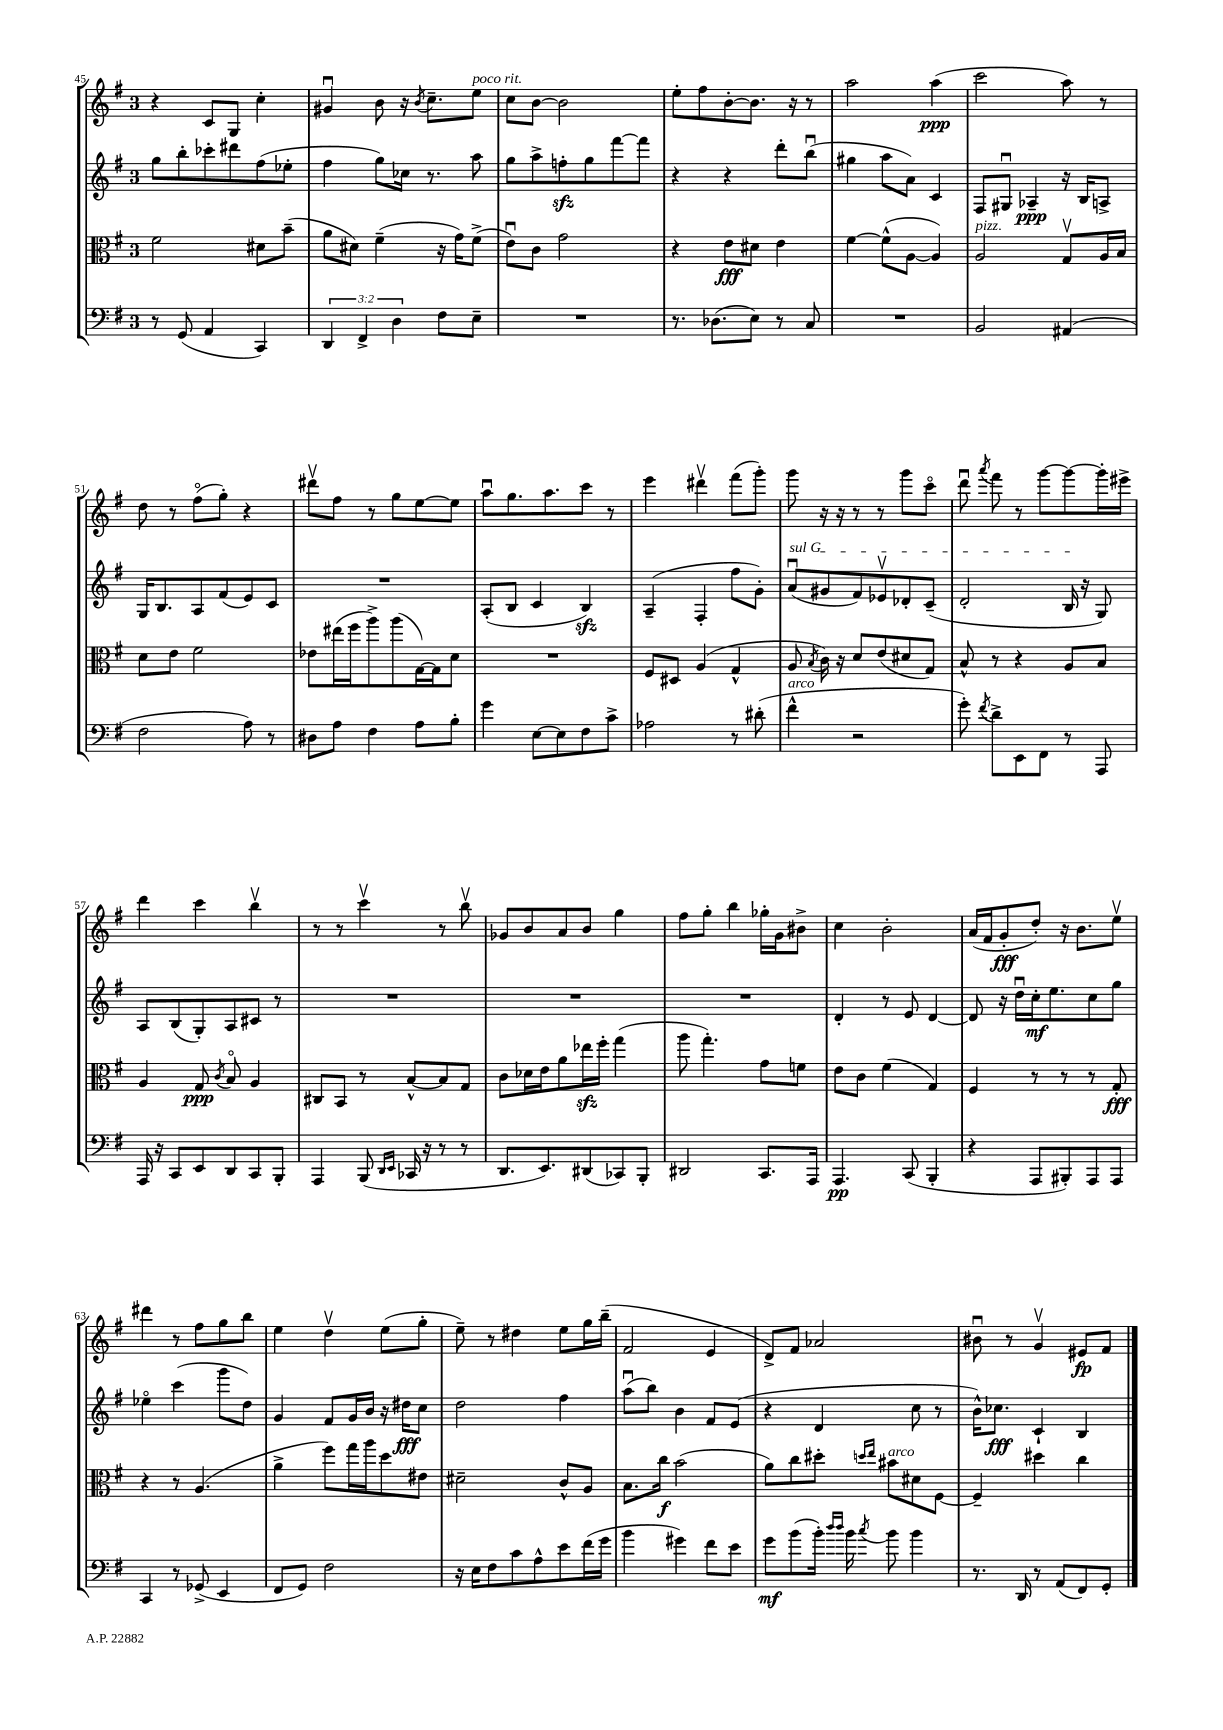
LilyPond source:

<<
\new StaffGroup <<
\new Staff = "s0" {
    \clef treble \key g \major \once \override Staff.TimeSignature.style = #'single-digit \time 3/4
    \autoBeamOff r4 c'8[ g8] c''4-. |
    gis'4\downbow b'8 r16 \acciaccatura { b'8 } c''8.[-- e''8]^\markup { \italic "poco rit." } |
    c''8[ b'8]~ b'2 |
    e''8[-. fis''8 b'8~-. b'8.] r16 r8 |
    a''2 a''4\ppp( |
    c'''2 a''8) r8 |
    d''8 r8 fis''8[\flageolet( g''8]-.) r4 |
    dis'''8[\upbow fis''8] r8 g''8[ e''8~ e''8] |
    a''8[\downbow g''8. a''8. c'''8] r8 |
    e'''4 dis'''4\upbow fis'''8[( g'''8]-.) |
    g'''8 r16 r16 r8 r8 g'''8[ c'''8]\flageolet |
    d'''8\downbow \acciaccatura { a'''8 } fis'''8 r8 g'''8[~ g'''8~ g'''16-. eis'''16]-> |
    d'''4 c'''4 b''4\upbow |
    r8 r8 c'''4\upbow r8 b''8\upbow |
    ges'8[ b'8 a'8 b'8] g''4 |
    fis''8[ g''8]-. b''4 ges''16[-. g'16 bis'8]-> |
    c''4 b'2-. |
    a'16[( fis'16 g'8-.\fff d''8]-.) r16 b'8.[ e''8]\upbow |
    dis'''4 r8 fis''8[ g''8 b''8] |
    e''4 d''4\upbow e''8[( g''8]-. |
    e''8--) r8 dis''4 e''8[ g''16 b''16]--( |
    fis'2 e'4 |
    d'8[->) fis'8] aes'2 |
    bis'8\downbow r8 g'4\upbow eis'8[\fp fis'8] \bar "|." |
}
\new Staff = "s1" {
    \clef treble \key g \major \once \override Staff.TimeSignature.style = #'single-digit \time 3/4
    \autoBeamOff g''8[ b''8-. ces'''8-. dis'''8 fis''8( ees''8]-. |
    fis''4 g''8[) ces''16] r8. a''8 |
    g''8[ a''8-> f''8-.\sfz g''8 fis'''8~ fis'''8] |
    r4 r4 d'''8[-. b''8]\downbow( |
    gis''4 a''8[ a'8]) c'4 |
    fis8[ gis8]\downbow aes4--\ppp r16 b16[ a8]-> |
    g16[ b8. a8 fis'8( e'8) c'8] |
    R2. |
    a8[-.( b8] c'4 b4\sfz) |
    a4--( fis4-. fis''8[ g'8]-.) |
    \once \override TextSpanner.bound-details.left.text = \markup { \italic "sul G" } a'8[\downbow\startTextSpan( gis'8 fis'8) ees'8\upbow des'8-. c'8]--( |
    d'2-. b16\stopTextSpan r16 g8) |
    a8[ b8( g8-.) a8 cis'8] r8 |
    R2. |
    R2. |
    R2. |
    d'4-. r8 e'8 d'4~ |
    d'8 r16 d''16[\downbow c''16-.\mf e''8. c''8 g''8] |
    ees''4\flageolet c'''4( g'''8[ d''8]) |
    g'4 fis'8[ g'16 b'16] r16 dis''16[\fff c''8] |
    d''2 fis''4 |
    a''8[\downbow( b''8]) b'4 fis'8[ e'8]( |
    r4 d'4 c''8 r8 |
    b'16[-^) ces''8.]\fff c'4-! b4 \bar "|." |
}
\new Staff = "s2" {
    \clef alto \key g \major \once \override Staff.TimeSignature.style = #'single-digit \time 3/4
    \autoBeamOff fis'2 dis'8[ b'8]--( |
    a'8[ dis'8]) fis'4--( r16 g'16[) fis'8]->( |
    e'8[\downbow) c'8] g'2 |
    r4 e'8[\fff dis'8] e'4 |
    fis'4~ fis'8[-^( a8]~ a4) |
    a2^\markup { \italic "pizz." } g8[\upbow a16 b16] |
    d'8[ e'8] fis'2 |
    ees'8[ eis''16( fis''16 a''8->) a''8( g16~) g16 d'8] |
    R2. |
    fis8[ dis8] a4( g4-^ |
    a8 \acciaccatura { b8 } c'16) r16 d'8[ e'8( dis'8 g8]) |
    b8-^ r8 r4 a8[ b8] |
    a4 g8\ppp \acciaccatura { c'8 } b8\flageolet a4 |
    cis8[ b,8] r8 b8[~-^ b8 g8] |
    c'8[ des'16 e'16 a'8 ees''16\sfz fis''16]-. g''4( |
    a''8 g''4.-.) g'8[ f'8] |
    e'8[ c'8] fis'4( g4) |
    fis4 r8 r8 r8 g8-.\fff |
    r4 r8 a4.( |
    a'4-> fis''8[) g''16 a''16 d''8 eis'8] |
    dis'2-- c'8[-^ a8] |
    b8.[ c''16]\f b'2( |
    a'8[) c''8 dis''8]-. \grace { d''16[ e''16] } bis'8[^\markup { \italic "arco" } dis'8 fis8]~ |
    fis4-- dis''4 c''4 \bar "|." |
}
\new Staff = "s3" {
    \clef bass \key g \major \once \override Staff.TimeSignature.style = #'single-digit \time 3/4 \override Staff.TupletNumber.text = #tuplet-number::calc-fraction-text
    \autoBeamOff r8 g,8( a,4 c,4) |
    \tuplet 3/2 { d,4 fis,4-> d4 } fis8[ e8]-- |
    R2. |
    r8. des8.[( e8]) r8 c8 |
    R2. |
    b,2 ais,4( |
    fis2 a8) r8 |
    dis8[ a8] fis4 a8[ b8]-. |
    g'4 e8[~ e8 fis8 c'8]-> |
    aes2 r8 dis'8-.( |
    fis'4-^^\markup { \italic "arco" } r2 |
    g'8-.) \acciaccatura { fis'8 } d'8[-> e,8 fis,8] r8 a,,8 |
    a,,16 r16 c,8[ e,8 d,8 c,8 b,,8]-. |
    a,,4 b,,8( \grace { d,16[ e,16] } ces,16 r16 r8 r8 |
    d,8.[ e,8.) dis,8( ces,8) b,,8]-. |
    dis,2 c,8.[ a,,16] |
    a,,4.\pp c,8( b,,4-. |
    r4 a,,8[ bis,,8-.) a,,8 a,,8] |
    c,4 r8 ges,8->( e,4 |
    fis,8[ g,8]) fis2 |
    r16 e16[ fis8 c'8 a8-^ e'8 fis'16( g'16] |
    b'4 gis'4) fis'8[ e'8] |
    g'8[\mf b'8( b'16]-.) \grace { d''16[ d''16] } b'16 \acciaccatura { c''8 } b'8 b'4 |
    r8. d,16 r8 a,8[( fis,8) g,8]-. \bar "|." |
}
>>
>>
\layout { \context { \Score currentBarNumber = #45 } }
